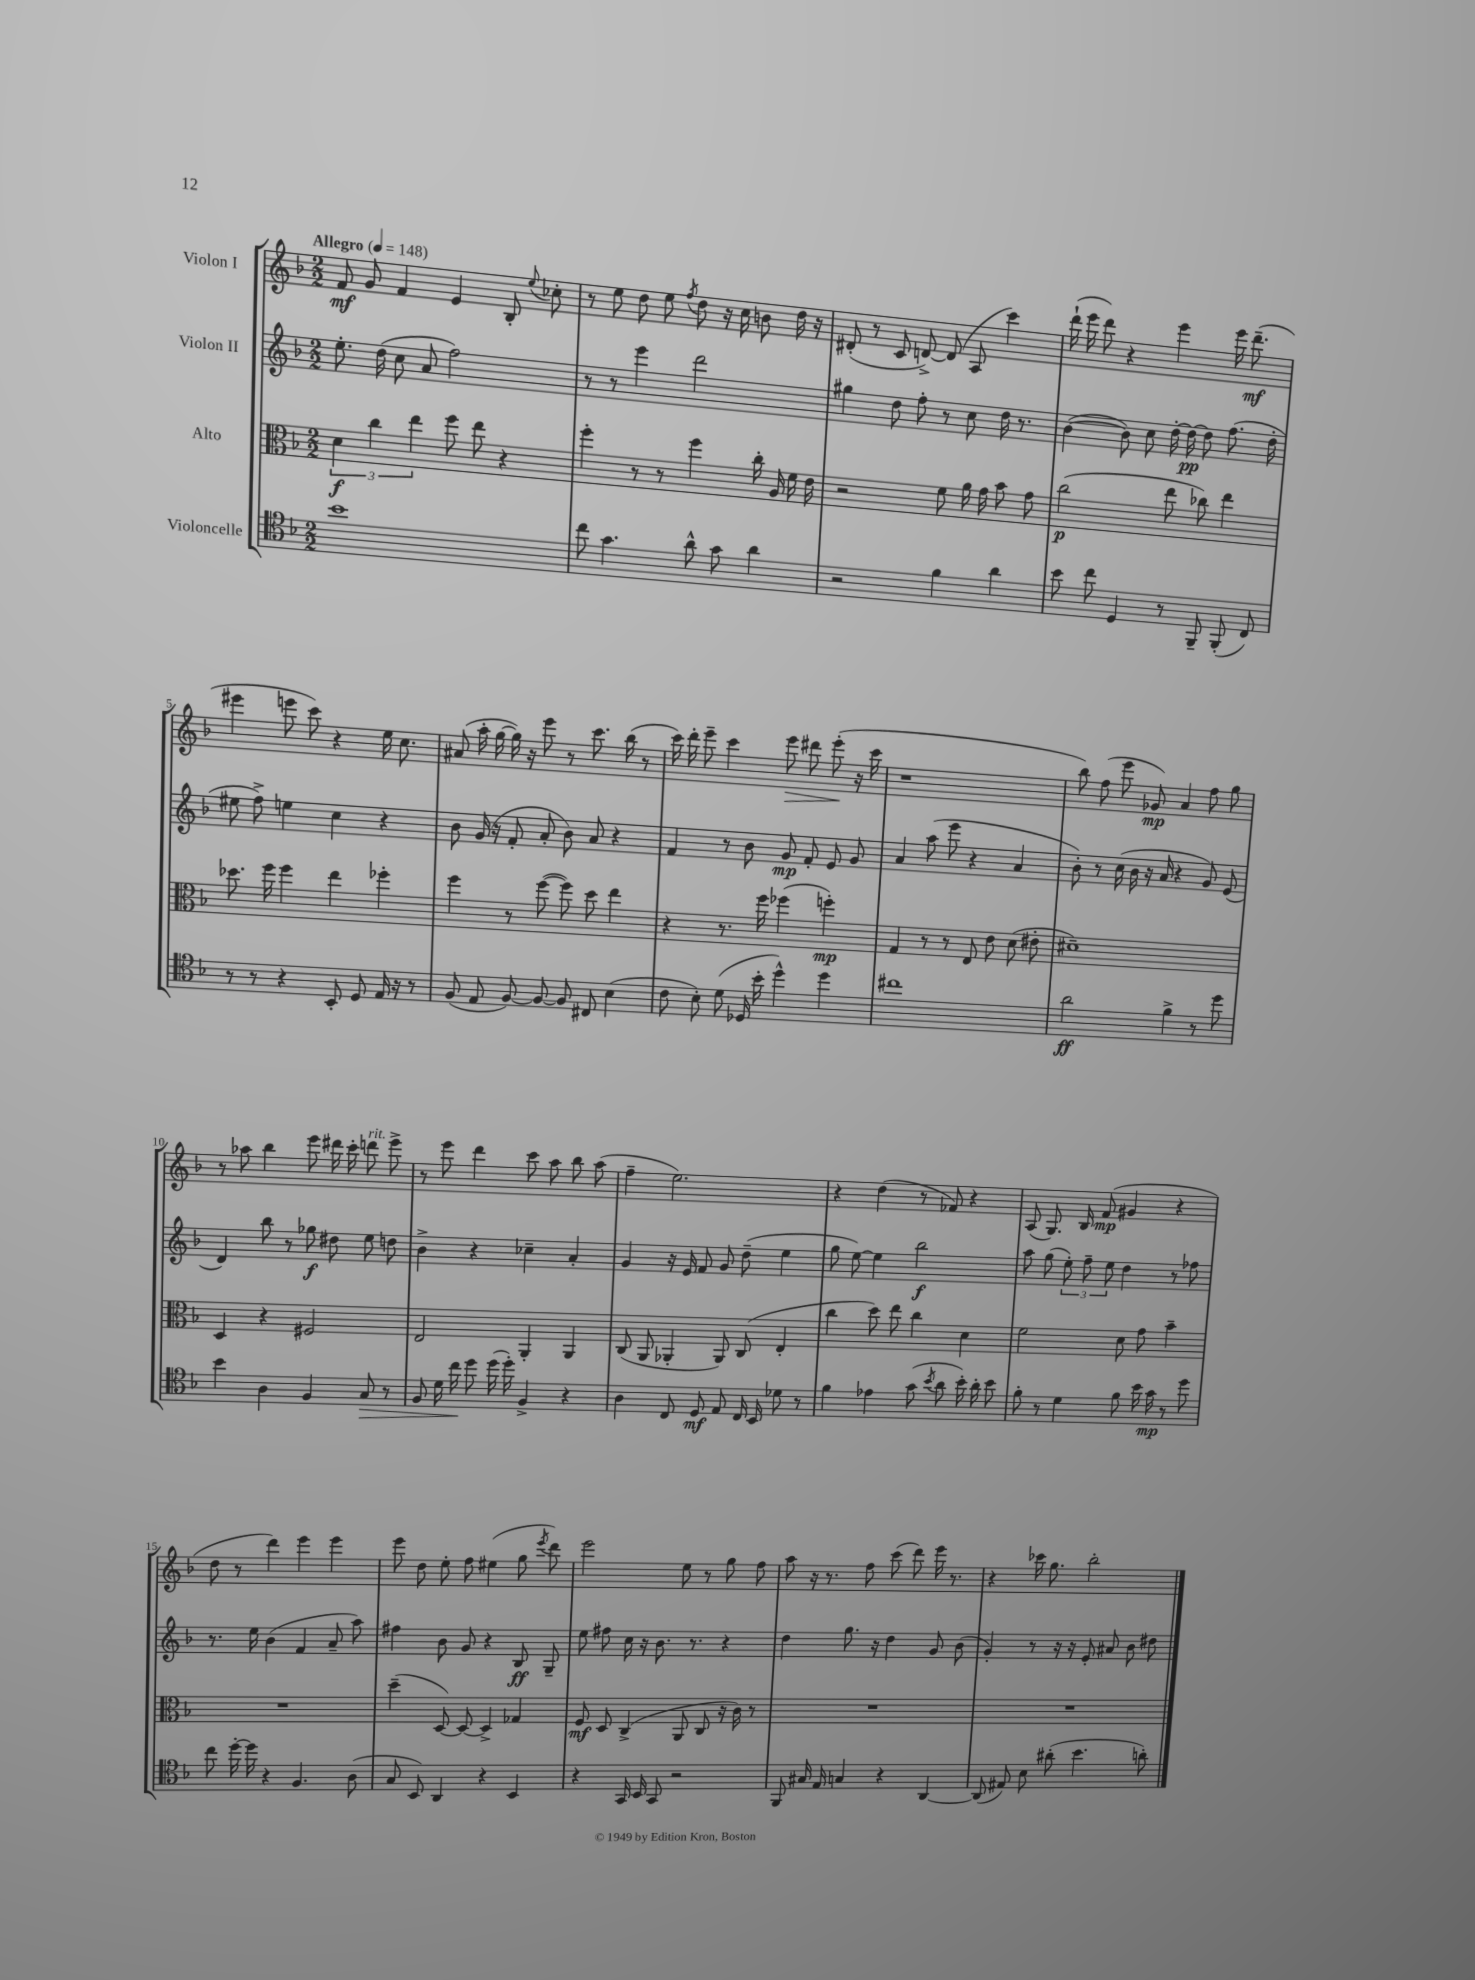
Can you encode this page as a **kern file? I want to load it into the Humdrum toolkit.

**kern	**kern	**kern	**kern
*staff4	*staff3	*staff2	*staff1
*clefC4	*clefC3	*clefG2	*clefG2
*k[b-]	*k[b-]	*k[b-]	*k[b-]
*M2/2	*M2/2	*M2/2	*M2/2
*MM148	*MM148	*MM148	*MM148
1b-	6d	8.ee'	8f
.	.	.	8g
.	6cc	.	.
.	.	(16dd	.
.	.	8cc	4f
.	6ee	.	.
.	.	8a	.
.	8ff	2ff)	4e
.	8ee	.	.
.	4r	.	8B-'
.	.	.	8qqee
.	.	.	8cc-'
=	=	=	=
8cc	4ff'	8r	8r
4.g	.	8r	8ee
.	8r	4eee	8dd
.	8r	.	8ee
.	.	.	8qff
8a^^	4ff	2ddd	8dd
8g	.	.	16r
.	.	.	16cc
4a	16cc'	.	8b
.	16A	.	.
.	16f	.	16dd
.	16e	.	16r
=	=	=	=
2r	2r	4gg#	(8d#'
.	.	.	8r
.	.	8dd	8c
.	.	8ff'	[8d^)
4f	8f	8r	(8d]
.	16a	8cc	8A
.	16g	.	.
4a	8b-	16dd	4ccc)
.	.	8.r	.
.	8g	.	.
=	=	=	=
8b-	(2cc	([4b-	(16ddd`
.	.	.	16eee
8cc	.	.	8ddd)
4D	.	8b-])	4r
.	.	8cc	.
8r	8ee	[16dd'	4eee
.	.	16dd_	.
8FF~	8cc-)	8dd]	.
(8FF'	4ee	(8.ff	16eee
.	.	.	(8.ddd~
8C)	.	.	.
.	.	16dd'	.
=	=	=	=
8r	8.dd-	8ee#	4eee#
8r	.	8ff^)	.
.	16ff	.	.
4r	4ff	4ee	8eee
.	.	.	8ccc)
8BB-'	4ee	4cc	4r
8D	.	.	.
16E	4ff-'	4r	16ee
16r	.	.	8.cc
8r	.	.	.
=	=	=	=
(8F	4ff	8b-	(8a#
8E	.	(16g	16aa'
.	.	16r	[16gg
[8F)	8r	8f'	16gg])
.	.	.	16r
8F_	([8ff	8a'	8eee
8F]	8ff])	8b-)	8r
8C#	8dd	8a	8.ccc
(4B-	4ee	4r	.
.	.	.	(16bb-
.	.	.	8r
=	=	=	=
8c	4r	4f	16ccc)
.	.	.	16ddd'
8B-')	.	.	8eee~
(8d	8.r	8r	4ccc
16D-	.	8b-	.
16b-'	16ff	.	.
4dd^^)	(4ff-	8g	8eee
.	.	8f'	8ddd#
4dd	4ff')	8e	(8eee'
.	.	8g	16r
.	.	.	16ccc
=	=	=	=
1cc#	4G	4a	1r
.	8r	(8aa	.
.	8r	8eee	.
.	8E	4r	.
.	8e	.	.
.	(8d	4a	.
.	8e#'	.	.
=	=	=	=
2a	1d#~)	8b-')	8bb-)
.	.	8r	(8ff
.	.	(16cc	8eee
.	.	16b-	.
.	.	16r	8g-)
.	.	16a	.
4f^	.	4r	4a
8r	.	8g)	8ff
8dd	.	(8e	8gg
=	=	=	=
4b-	4D	4d)	8r
.	.	.	8aa-
4A	4r	8bb-	4bb-
.	.	8r	.
4F	2F#	8gg-	8eee
.	.	8dd#	16ddd#
.	.	.	16ccc'
8G	.	8ee	8ddd
8r	.	8dd	8eee^
=	=	=	=
8F	2E	4b-^	8r
16d	.	.	8eee
16cc	.	.	.
8dd	.	4r	4ddd
(16dd	.	.	.
16dd')	.	.	.
4F^	4AA'	4cc-~	8ccc
.	.	.	8aa
4r	4AA	4a'	8bb-
.	.	.	(8aa
=	=	=	=
4A	(8C	4g	4ff~
.	8AA	.	.
8C	4AA-'	16r	2.ee)
.	.	16e	.
8D	.	8f	.
8E	8AA-)	8g	.
16C	(8C	(8dd~	.
16BB-	.	.	.
8d-	4E'	4ee	.
8r	.	.	.
=	=	=	=
4f	4cc	8gg	4r
.	.	[8ee)	.
4e-	8dd)	4ee]	(4dd
.	8ee	.	.
(8g	4cc	2bb-	8r
8qb-	.	.	.
8a	.	.	8f-)
16b-')	4d	.	4r
16a'	.	.	.
8b-	.	.	.
=	=	=	=
8f'	2f	8aa	(8A
8r	.	(8gg	8.G)
4d	.	12ee')	.
.	.	.	16B-
.	.	12ff~	.
.	.	.	(8f
.	.	12ee	.
8f	8d	4dd	4g#
16b-	8g	.	.
16g	.	.	.
8r	4b-~	8r	4r
8dd	.	8ff-	.
=	=	=	=
8cc	1r	8.r	8dd
[16dd'	.	.	8r
16dd]	.	16ee	.
4r	.	(4b-	4ddd)
4.F	.	4f	4eee
.	.	8a~	4eee
(8A	.	8aa)	.
=	=	=	=
8G	(4dd~	4ff#	8eee
8BB-)	.	.	8dd
4AA	[8D)	8b-	8ee'
.	8D_	8g	8ff
4r	4D^]	4r	(4ee#
4BB-	4G-	8B-	8gg
.	.	.	8qeee
.	.	8G~	8ddd)
=	=	=	=
4r	8F	8ee	2eee
.	8D	8ff#	.
16GG	(4C^	16cc	.
16BB-	.	16r	.
8GG	.	8.b-	.
2r	8AA	.	8ee
.	.	8.r	.
.	8C	.	8r
.	16r	4r	8gg
.	16c)	.	.
.	8r	.	8ff
=	=	=	=
8FF	1r	4dd	8aa
16G#	.	.	16r
16E	.	.	8.r
4G	.	8.gg	.
.	.	.	8ff
.	.	16r	.
4r	.	4dd	(8ccc
.	.	.	8ddd)
[4AA	.	8g	16eee
.	.	.	8.r
.	.	(8b-	.
=	=	=	=
(8AA]	1r	4g')	4r
8E#)	.	.	.
8B-	.	8r	16ccc-
.	.	.	8.gg
(8a#'	.	16r	.
.	.	16r	.
4.b-	.	8e'	2bb-'
.	.	8a#	.
.	.	8b-	.
8a')	.	8dd#	.
==	==	==	==
*-	*-	*-	*-
